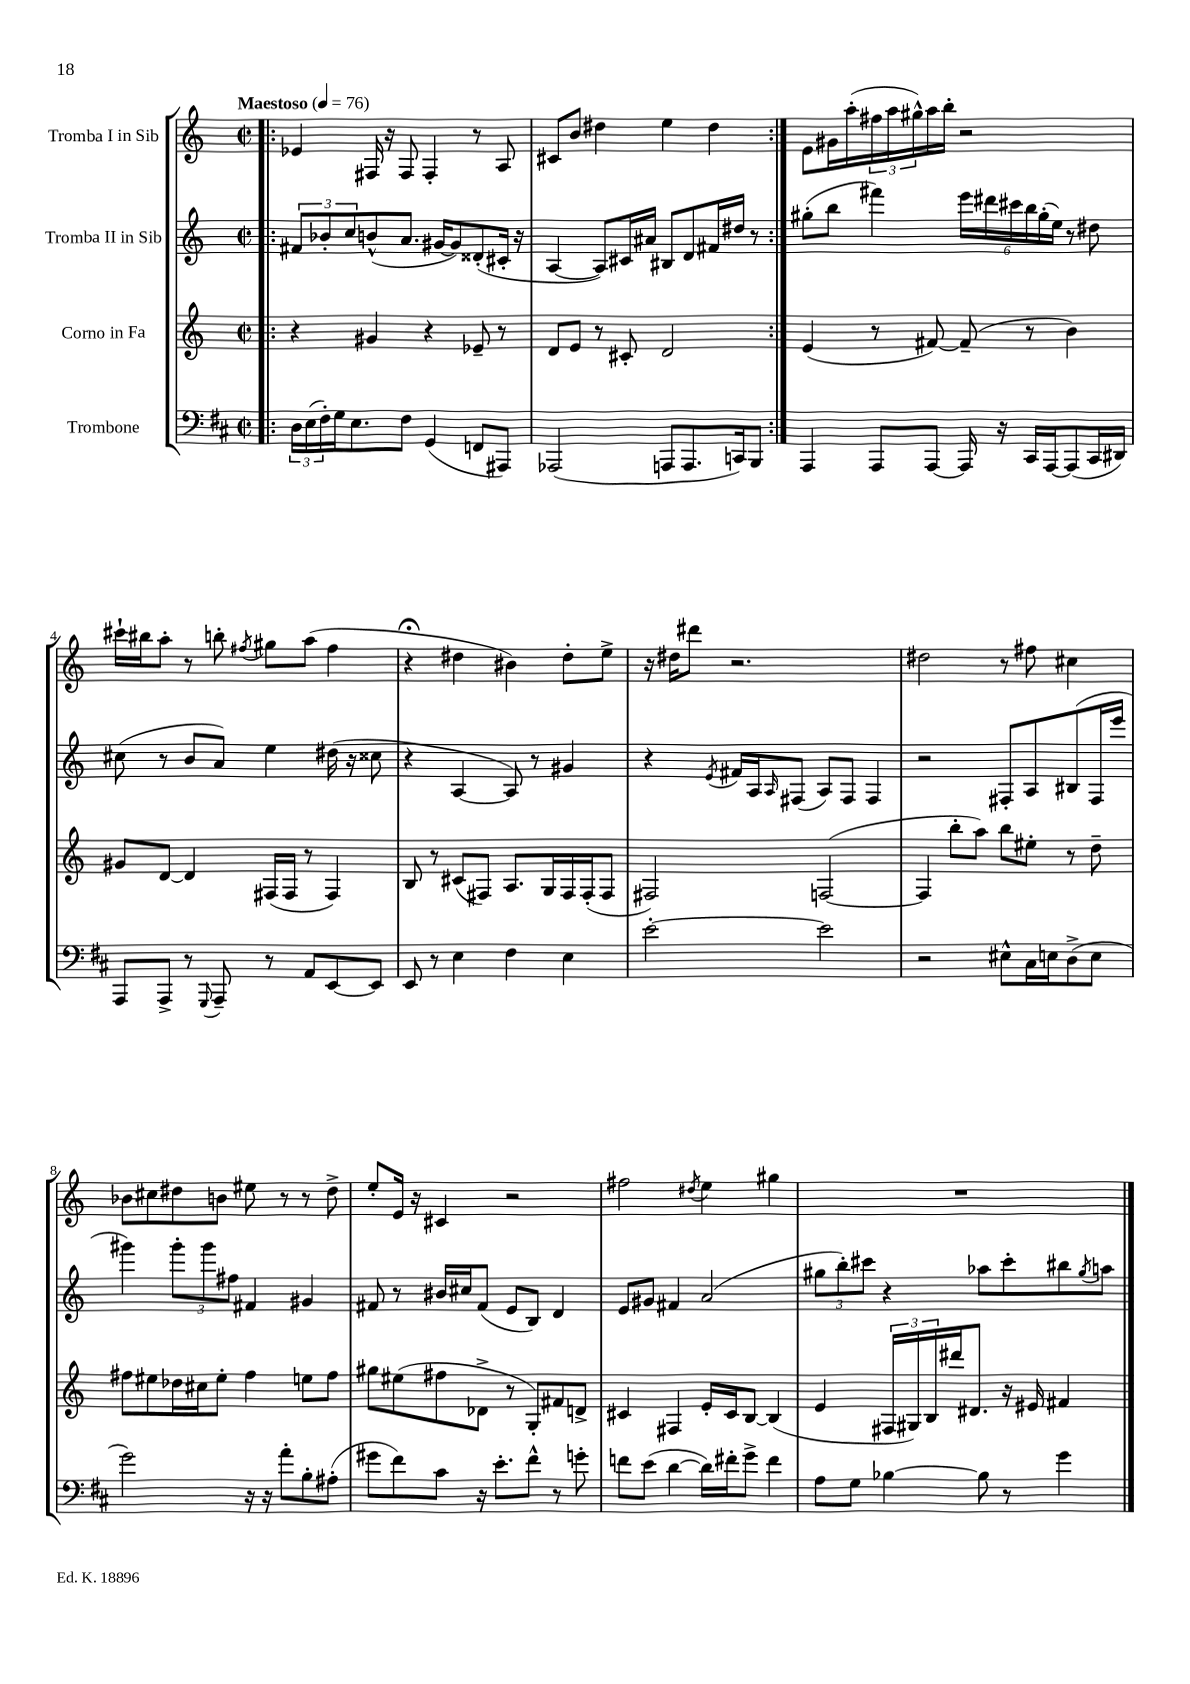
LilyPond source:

<<
\new StaffGroup <<
\new Staff = "s0" \with { instrumentName = "Tromba I in Sib" } {
    \clef treble \key c \major \defaultTimeSignature \time 2/2 \tempo "Maestoso" 4 = 76
    \repeat volta 2 { \bar ".|:" ees'4 fis16 r16 fis8 fis4-. r8 a8 |
    cis'8 b'8 dis''4 e''4 dis''4 | }
    e'8 gis'16 a''16-.( \tuplet 3/2 { fis''16 a''16 gis''16-^) } a''16 b''16-. r2 |
    cis'''16-! bis''16 a''8-. r8 b''8-. \acciaccatura { fis''8 } gis''8 a''8( fis''4 |
    r4\fermata dis''4 bis'4) dis''8-. e''8-> |
    r16 dis''16 dis'''8 r2. |
    dis''2 r8 fis''8 cis''4 |
    bes'8 cis''8 dis''8 b'8 eis''8 r8 r8 dis''8-> |
    e''8-. e'16 r16 cis'4 r2 |
    fis''2 \acciaccatura { dis''8 } e''4 gis''4 |
    R1 \bar "|." |
}
\new Staff = "s1" \with { instrumentName = "Tromba II in Sib" } {
    \clef treble \key c \major \defaultTimeSignature \time 2/2
    \repeat volta 2 { \bar ".|:" \tuplet 3/2 { fis'8 bes'8-. c''8 } b'8-^( a'8. gis'16~ gis'8) disis'8-.( cis'16-. r16 |
    a4~ a8) cis'16 ais'16 bis8 d'8 fis'16 dis''16 r8 | }
    gis''8-.( b''8 fis'''4) \tuplet 6/4 { e'''16 dis'''16 cis'''16 b''16 gis''16-.( e''16) } r8 dis''8 |
    cis''8( r8 b'8 a'8) e''4 dis''16( r16 cisis''8 |
    r4 a4~ a8) r8 gis'4 |
    r4 \acciaccatura { e'8 } fis'16 a16 \grace { a16 } fis8( a8) fis8 fis4 |
    r2 fis8-. a8 bis8( fis16 e'''16 |
    gis'''4) \tuplet 3/2 { gis'''8-. gis'''8 fis''8 } fis'4 gis'4 |
    fis'8 r8 bis'16 cis''16 fis'8( e'8 b8) d'4 |
    e'8 gis'8 fis'4 a'2( |
    \tuplet 3/2 { gis''8 b''8-.) cis'''8 } r4 aes''8 cis'''8-. bis''8 \acciaccatura { gis''8 } a''8 \bar "|." |
}
\new Staff = "s2" \with { instrumentName = "Corno in Fa" } {
    \clef treble \key c \major \defaultTimeSignature \time 2/2
    \repeat volta 2 { \bar ".|:" r4 gis'4 r4 ees'8-- r8 |
    d'8 e'8 r8 cis'8-. d'2 | }
    e'4( r8 fis'8~) fis'8--( r8 b'4) |
    gis'8 d'8~ d'4 fis16( fis16 r8 fis4) |
    b8 r8 cis'8( fis8) a8. g16 fis16 fis16-.( fis8 |
    fis2) f2~( |
    f4 b''8-. a''8) b''8 eis''8-. r8 d''8-- |
    fis''8 eis''8 des''16 cis''16 eis''8-. fis''4 e''8 fis''8 |
    gis''8 eis''8( fis''8 des'8-> r8 g8-.) fis'8 d'8-> |
    cis'4 fis4 e'16-. cis'16 b8~ b4( |
    e'4 \tuplet 3/2 { fis16 gis16) b16 } dis'''16 dis'8. r16 eis'16 fis'4 \bar "|." |
}
\new Staff = "s3" \with { instrumentName = "Trombone" } {
    \clef bass \key d \major \defaultTimeSignature \time 2/2
    \repeat volta 2 { \bar ".|:" \tuplet 3/2 { d16 e16( fis16-.) } g16 e8. fis8 g,4( f,8 ais,,8) |
    aes,,2( a,,8 a,,8. c,16) b,,8 | }
    a,,4 a,,8 a,,8~ a,,16 r16 cis,16 a,,16~ a,,8( cis,16 dis,16) |
    a,,8 a,,8-> r8 \appoggiatura { g,,8 } a,,8-- r8 a,8 e,8~ e,8 |
    e,8 r8 e4 fis4 e4 |
    e'2~-. e'2 |
    r2 eis8-^ cis16 e16 d8->( e8 |
    g'2) r16 r16 a'8-. b8-. ais8-.( |
    gis'8 fis'8) cis'8 r16 e'8.-. fis'8-^ r8 g'8-. |
    f'8 e'8( d'4~ d'16) fis'16-. g'8-> fis'4 |
    a8 g8 bes4~ bes8 r8 g'4 \bar "|." |
}
>>
>>
